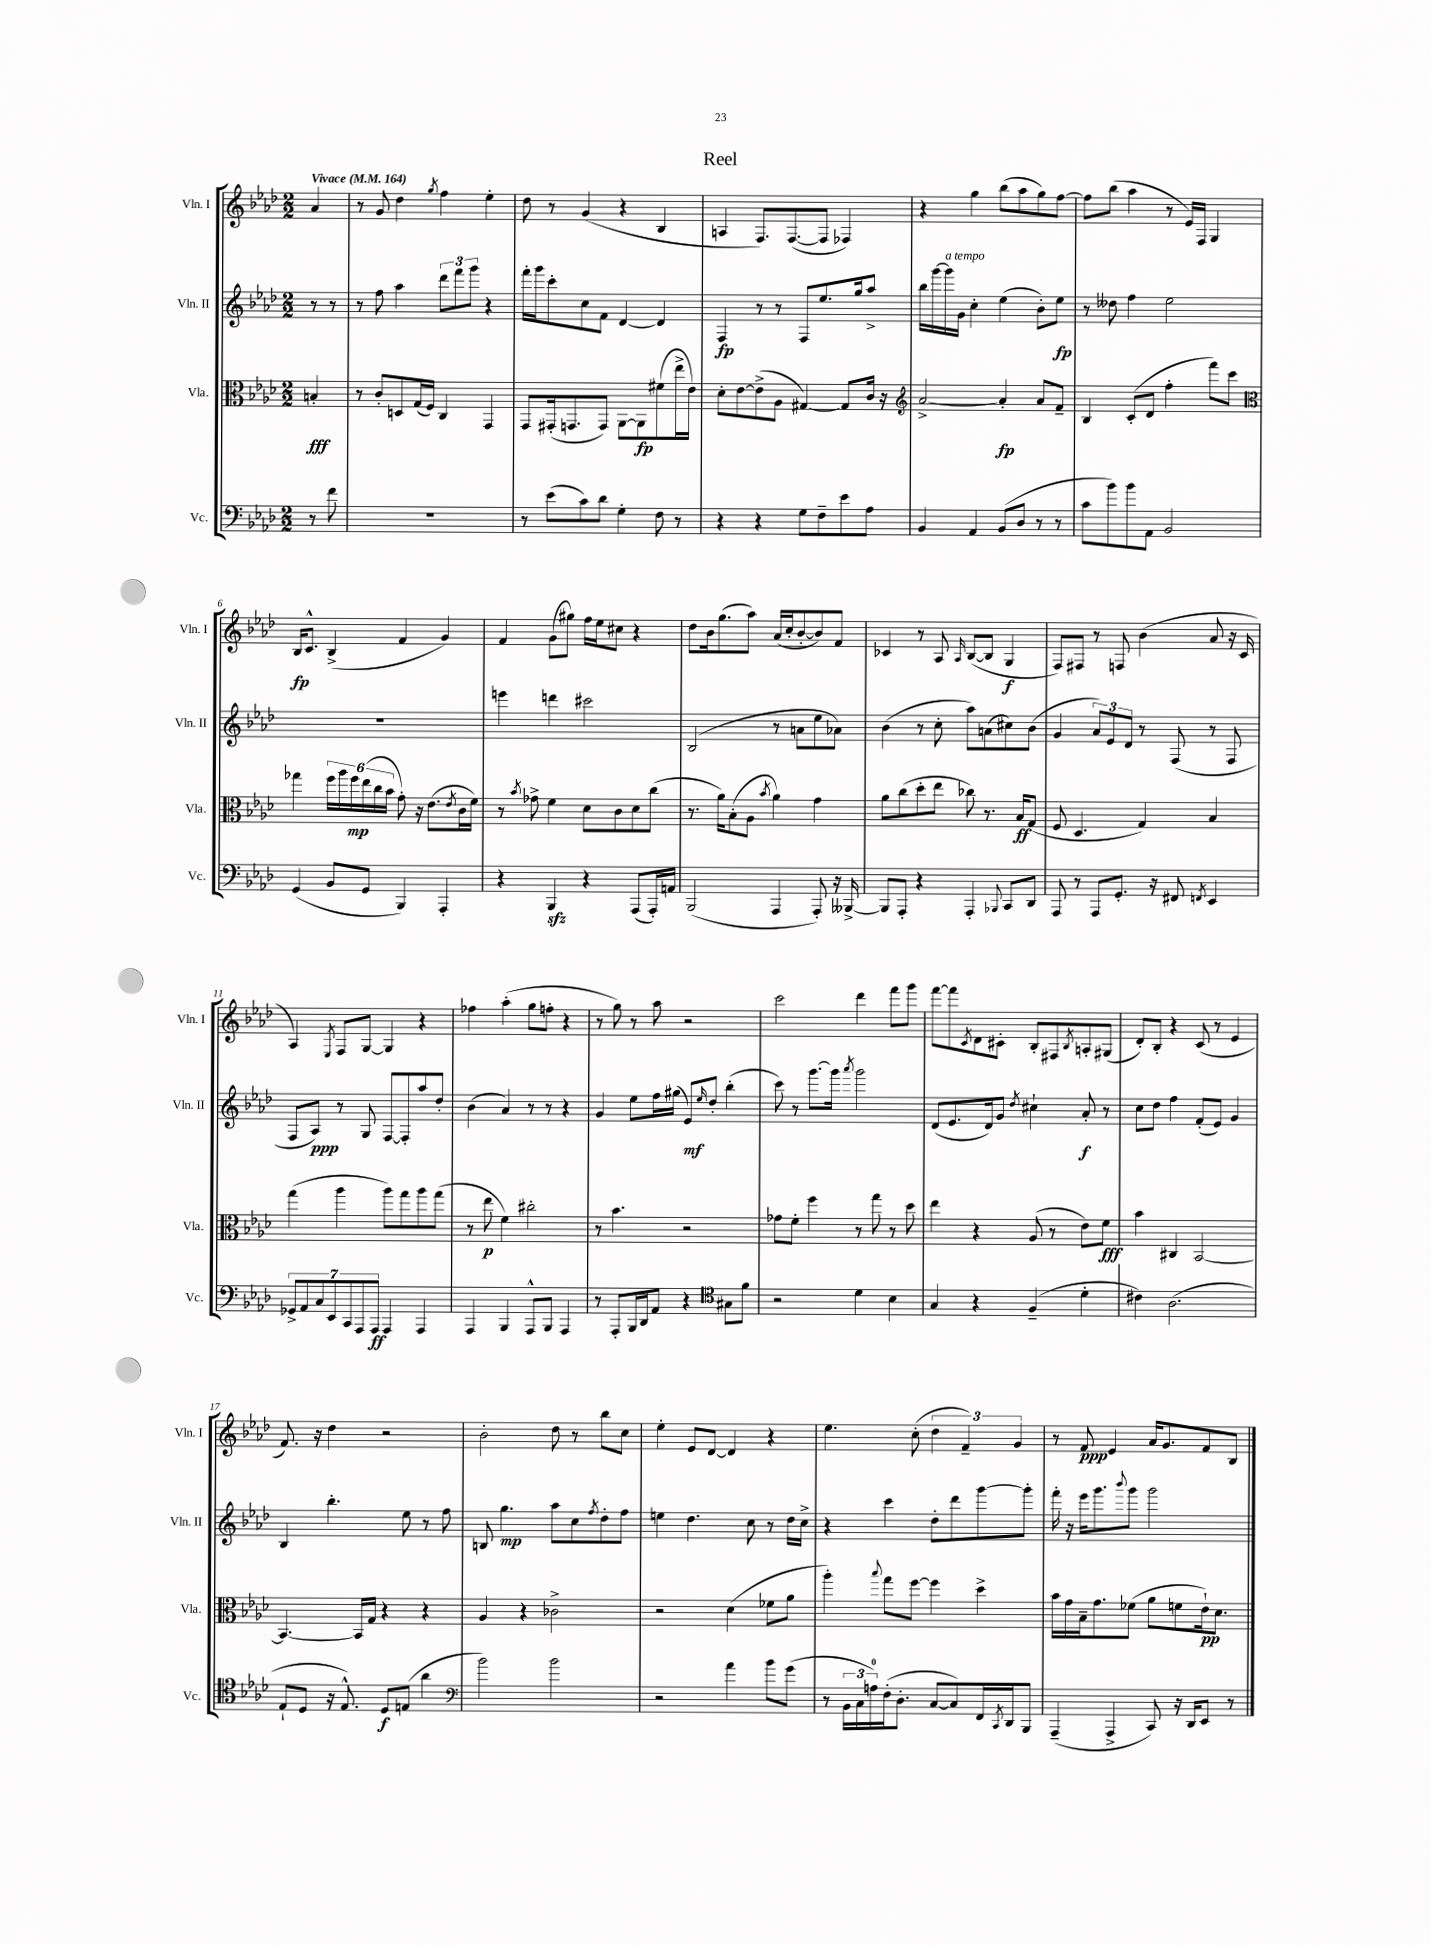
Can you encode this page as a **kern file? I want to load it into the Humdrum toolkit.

**kern	**kern	**kern	**kern
*staff4	*staff3	*staff2	*staff1
*clefF4	*clefC3	*clefG2	*clefG2
*k[b-e-a-d-]	*k[b-e-a-d-]	*k[b-e-a-d-]	*k[b-e-a-d-]
*M2/2	*M2/2	*M2/2	*M2/2
*MM164	*MM164	*MM164	*MM164
8r	4B'	8r	4a-
8f	.	8r	.
=	=	=	=
1r	8r	8r	8r
.	8c'	8ff	8g
.	8D	4aa-	4dd-
.	(16G	.	.
.	16F)	.	.
.	.	.	8qgg
.	4C	12ddd-	4ff
.	.	12fff	.
.	.	12ggg	.
.	4GG	4r	4ee-'
=	=	=	=
8r	8GG	16fff'	8dd-
.	.	16ggg	.
(8e-	(16GG#'	8ccc'	8r
.	8.GG	.	.
8c)	.	8cc	(4g
8d-	8GG)	8f	.
4G'	[8AA-	[4d-	4r
.	8AA-]	.	.
8F	(8f#	4d-]	4B-
8r	16ee-^	.	.
.	16e-)	.	.
=	=	=	=
4r	8d-'	4F	4A
.	[8e-	.	.
4r	(8e-^]	8r	8.F)
.	8A-	8r	.
.	.	.	([8.F
8G	[4G#)	8F	.
8F~	.	8.ee-	8F]
8e-	8G#]	.	4F-)
.	.	16gg	.
8A-	16c	8aa-^	.
.	16r	.	.
=	=	=	=
*	*clefG2	*	*
4BB-	[2a-^	16bb-	4r
.	.	[16ggg	.
.	.	16ggg]	.
.	.	16g	.
4AA-	.	4cc'	4gg
(8BB-	4a-']	(4ee-	(8bb-
8D-	.	.	8aa-
8r	8a-	8b-')	8gg)
8r	8f~	8ee-	[8ff
=	=	=	=
8c	4B-	8r	8ff]
8b-)	.	8dd--	(8bb-
8b-	(8c'	4ff	4aa-
8AA-	8d-	.	.
2BB-	4ff'	2ee-	8r
.	.	.	16e-)
.	.	.	16F
.	8fff)	.	4G
.	8ccc	.	.
=	=	=	=
*	*clefC3	*	*
(4GG	4gg-	1r	16B-
.	.	.	8.c^^
8BB-	24ff	.	(4B-^
.	24aa-	.	.
.	24ff	.	.
8GG	(24ee-	.	.
.	24cc	.	.
.	24b-	.	.
4BBB-)	8g')	.	4f
.	16r	.	.
.	(8.e-	.	.
4AAA-'	.	.	4g)
.	8qe-	.	.
.	16c	.	.
.	16f)	.	.
=	=	=	=
4r	8r	4eee	4f
.	8qb-	.	.
.	8g-^	.	.
4BBB-	4f	4ddd	(8g
.	.	.	8gg#)
4r	8d-	2ccc#	16ff
.	.	.	16ee-
.	8c	.	8cc#
(8AAA-	8d-	.	4r
16AAA-')	(8cc	.	.
16AA	.	.	.
=	=	=	=
(2BBB-	8.r	(2B-	8dd-
.	.	.	16b-
.	16a-)	.	(8.gg
.	(8B-'	.	.
.	8A-	.	8aa-)
.	8qb-	.	.
4AAA-	4a-)	8r	(16a-
.	.	.	16cc'
.	.	8a	[8b-'
8AAA-')	4g	8ee-	8b-])
16r	.	8a-)	8f
[16BBB--^	.	.	.
=	=	=	=
8BBB--]	8a-	(4b-	4c-
8AAA-'	(8cc	.	.
4r	8dd-'	8r	8r
.	8ee-	8cc'	8A-
.	.	.	16qqA-
4AAA-'	8cc-)	8aa-)	([8B-
.	8.r	(8a	8B-]
8qqBBB-	.	.	.
8CC	.	8cc#)	4G
.	16B-	.	.
8DD-	(8G	(8b-	.
=	=	=	=
8AAA-	8F	4g	8F)
8r	4.D-	.	8F#
8AAA-	.	12a-)	8r
.	.	12e-	.
8.GG'	.	.	8F
.	.	12d-	.
.	4G)	8r	(4b-
16r	.	.	.
8FF#	.	(8F	.
8qFF	.	.	.
4EE-	4B-	8r	8a-
.	.	8F	16r
.	.	.	16c
=	=	=	=
14GG-^	(4gg	8F	4A-)
14AA-	.	.	.
.	.	8A-)	.
14C	.	.	.
14EE-	.	.	.
.	.	.	8qE-
.	4aa-	8r	8F
14CC	.	.	.
14AAA-	.	.	.
.	.	8G	[8G
14AAA-	.	.	.
4AAA-	8aa-)	[8F	4G]
.	8gg	8F']	.
4AAA-	8aa-	8aa-	4r
.	(8gg	8dd-'	.
=	=	=	=
4AAA-	8r	(4b-	4ff-
.	8ee-	.	.
4BBB-	4f)	4a-)	(4aa-'
8AAA-^^	2cc#'	8r	8gg
8BBB-	.	8r	8ff'
4AAA-	.	4r	4r
=	=	=	=
8r	8r	4g	8r
8AAA-'	4.b-	.	8gg)
16BBB-	.	8ee-	8r
16DD-	.	.	.
8AA-	.	16ff	8aa-
.	.	(16gg#	.
4r	2r	8e-)	2r
.	.	16qqee-	.
.	.	8dd-'	.
*clefC4	*	*	*
8G#	.	(4bb-'	.
8f	.	.	.
=	=	=	=
2r	8g-	8ccc)	2ccc
.	8f'	8r	.
.	4ff	[8.ggg	.
.	.	16ggg]	.
.	.	8qaaa-	.
4d-	8r	2ggg	4ddd-
.	8gg	.	.
4B-	8r	.	8fff
.	8dd-	.	8ggg
=	=	=	=
4G	4ee-	(8d-	[8fff
.	.	8.e-	8fff]
.	.	.	8qc
4r	4r	.	8d-
.	.	16d-)	.
.	.	8g	8c#'
.	.	8qdd-	.
(4F~	(8A-	4cc#`	8B-'
.	8r	.	8F#
.	.	.	8qB-
4d-'	8e-)	8a-'	8A'
.	8f	8r	(8G#
=	=	=	=
4c#)	4b-	8cc	8d-')
.	.	8dd-	8B-'
(2.A-	4C#	4ff	4r
.	[2BB-	(8f'	(8c
.	.	8e-)	8r
.	.	4g	4e-
=	=	=	=
8E-`	4.BB-_	4B-	8.f)
8D-	.	.	.
.	.	.	16r
16r	.	4.bb-'	4dd-
8.E-^^)	.	.	.
.	16BB-]	.	.
.	16G	.	.
8D-	4r	.	2r
(8E	.	8ee-	.
4a-	4r	8r	.
.	.	8ff	.
=	=	=	=
*clefF4	*	*	*
2b-)	4A-	8B	2b-'
.	.	4.gg	.
.	4r	.	.
2b-	2c-^	8aa-	8dd-
.	.	8cc	8r
.	.	8qff	.
.	.	8dd-'	8bb-
.	.	8ff	8cc
=	=	=	=
2r	2r	4ee	4ee-'
.	.	4.dd-	8e-
.	.	.	[8d-
4a-	(4d-	.	4d-]
.	.	8cc	.
8b-	8f-	8r	4r
(8g	8a-	16dd-	.
.	.	16cc^	.
=	=	=	=
8r	4aa-')	4r	4.ee-
24BB-	.	.	.
24C	.	.	.
24A)	.	.	.
.	8qqbb-	.	.
(16F'	8gg	4ccc	.
8.D-'	.	.	.
.	[8ff	.	(8cc'
[8C	4ff]	8dd-'	6dd-
8C])	.	8ddd-	.
.	.	.	6f~)
16FF	4dd-^	[8ggg	.
8qCC	.	.	.
16DD-	.	.	.
.	.	.	6g
8BBB-	.	8ggg']	.
=	=	=	=
(4AAA-~	16b-	16fff'	8r
.	16g	16r	.
.	16B-~	16eee-	8f
.	8.g	8.ggg	.
4AAA-^	.	.	4e-
.	.	8qqbbb-	.
.	(8f-	8ggg	.
8CC)	8a-	2ggg	16a-
.	.	.	8.g
16r	8f	.	.
16DD-	.	.	.
8EE-	16e-`)	.	8f
.	8.d-	.	.
8r	.	.	8B-
==	==	==	==
*-	*-	*-	*-
